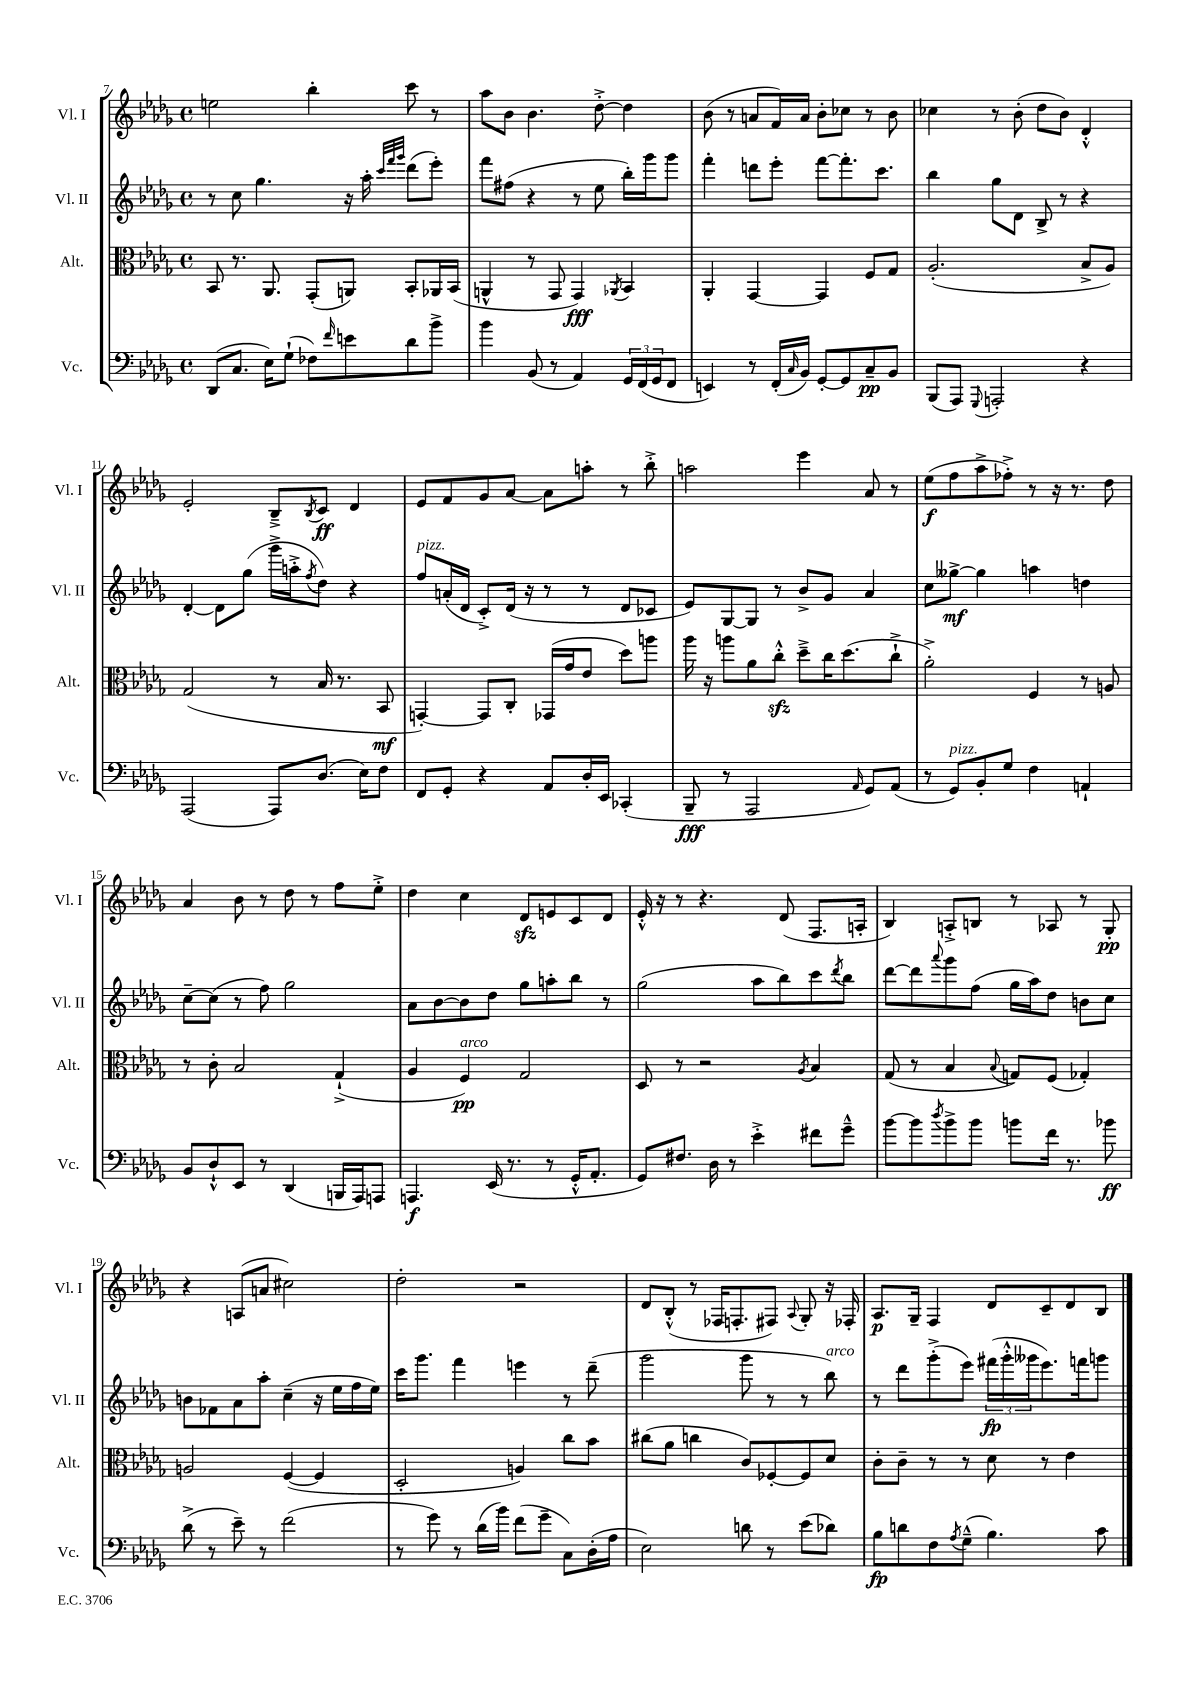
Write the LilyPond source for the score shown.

<<
\new StaffGroup <<
\new Staff = "s0" \with { instrumentName = "Vl. I" shortInstrumentName = "Vl. I" } {
    \clef treble \key des \major \defaultTimeSignature \time 4/4
    e''2 bes''4-. c'''8 r8 |
    aes''8 bes'8 bes'4. des''8~-.-> des''4 |
    bes'8( r8 a'8 f'16) a'16 bes'8-. ces''8 r8 bes'8 |
    ces''4 r8 bes'8-.( des''8 bes'8) des'4-.-^ |
    ees'2-. bes8---> \acciaccatura { bes8 } c'8\ff des'4 |
    ees'8 f'8 ges'8 aes'8~ aes'8 a''8-. r8 bes''8-.-> |
    a''2 ees'''4 aes'8 r8 |
    ees''8\f( f''8 aes''8-> fes''8-.->) r8 r16 r8. des''8 |
    aes'4 bes'8 r8 des''8 r8 f''8 ees''8-.-> |
    des''4 c''4 des'8\sfz e'8 c'8 des'8 |
    ees'16-.-^ r16 r8 r4. des'8( f8. a16-. |
    bes4) a8-.-> b8 r8 aes8 r8 ges8-.\pp |
    r4 a8( a'8 cis''2) |
    des''2-. r2 |
    des'8 bes8-.-^( r8 fes16 f8.-. fis8) \appoggiatura { aes8 } ges8-. r16 fes16-. |
    aes8.\p ges16-- f4 des'8 c'8-- des'8 bes8 \bar "|." |
}
\new Staff = "s1" \with { instrumentName = "Vl. II" shortInstrumentName = "Vl. II" } {
    \clef treble \key des \major \defaultTimeSignature \time 4/4
    r8 c''8 ges''4. r16 aes''16-. \grace { c'''32 f'''32 ges'''32 } des'''8( ees'''8-.) |
    f'''8 fis''8( r4 r8 ees''8 bes''16-.) ges'''16 ges'''8 |
    f'''4-. d'''8 ees'''8-. f'''8~ f'''8.-. c'''8. |
    bes''4 ges''8 des'8 bes8-> r8 r4 |
    des'4~-. des'8 ges''8( ges'''16-> a''16-.-> \acciaccatura { f''8 } des''8) r4 |
    f''8^\markup { \italic "pizz." } a'16-.( des'16 c'8-.->) des'16( r16 r8 r8 des'8 ces'8 |
    ees'8) ges8~ ges8 r8 bes'8-> ges'8 aes'4 |
    c''8 geses''8~->\mf geses''4 a''4 d''4 |
    c''8~-- c''8( r8 f''8) ges''2 |
    aes'8 bes'8~ bes'8 des''8 ges''8 a''8-. bes''8 r8 |
    ges''2( aes''8 bes''8) c'''8 \acciaccatura { des'''8 } bes''8 |
    des'''8~ des'''8 \appoggiatura { aes'''8 } ges'''8 f''8( ges''16 aes''16) des''8 b'8 c''8 |
    b'8 fes'8 aes'8 aes''8-. c''4--( r16 ees''16 f''16 ees''16) |
    c'''16 ges'''8. f'''4 e'''4 r8 des'''8--( |
    ges'''2 ges'''8 r8 r8 bes''8^\markup { \italic "arco" }) |
    r8 des'''8 ges'''8-.->( ees'''8) \tuplet 3/2 { fis'''16\fp( ges'''16-.-^ geses'''16 } ees'''8.) f'''16 g'''8 \bar "|." |
}
\new Staff = "s2" \with { instrumentName = "Alt." shortInstrumentName = "Alt." } {
    \clef alto \key des \major \defaultTimeSignature \time 4/4
    bes,8 r8. aes,8. ges,8-.( a,8) bes,8-. aes,16 bes,16( |
    a,4-^ r8 ges,8 ges,4\fff) \acciaccatura { aes,8 } bes,4 |
    aes,4-. ges,4~ ges,4 f8 ges8 |
    aes2.-.( bes8-> aes8) |
    ges2( r8 bes16 r8. bes,8\mf |
    g,4~-.) g,8 c8-. ges,16( ges'16 ees'8 des''8) a''8 |
    aes''16 r16 a''8 aes'8 c''8-.-^\sfz des''8---> c''16 des''8.( c''8-!-> |
    aes'2-.->) f4 r8 a8 |
    r8 c'8-. bes2 ges4-!->( |
    aes4 f4\pp^\markup { \italic "arco" }) ges2 |
    des8 r8 r2 \acciaccatura { aes8 } bes4 |
    ges8( r8 bes4 \appoggiatura { bes8 } g8) f8( ges4-.) |
    a2 f4~( f4 |
    des2-. a4) c''8 bes'8 |
    cis''8( aes'8 c''4 c'8) fes8~-. fes8 des'8 |
    c'8-. c'8-- r8 r8 des'8 r8 ees'4 \bar "|." |
}
\new Staff = "s3" \with { instrumentName = "Vc." shortInstrumentName = "Vc." } {
    \clef bass \key des \major \defaultTimeSignature \time 4/4
    des,8( c8. ees16) ges8-!( fes8) \grace { f'16 } e'8 des'8 bes'8-> |
    bes'4 bes,8( r8 aes,4) \tuplet 3/2 { ges,16 f,16( ges,16 } f,8 |
    e,4) r8 f,16-.( \grace { c16 } bes,16) ges,8~-. ges,8 c8--\pp bes,8 |
    bes,,8( aes,,8) \appoggiatura { ges,,8 } a,,2-. r4 |
    aes,,2( aes,,8) des8.( ees16) f8 |
    f,8 ges,8-. r4 aes,8 des16-. ees,16 ces,4-.( |
    bes,,8--\fff r8 aes,,2 \grace { aes,16 } ges,8) aes,8( |
    r8 ges,8^\markup { \italic "pizz." }) bes,8-. ges8 f4 a,4-! |
    bes,8 des8-!-^ ees,8 r8 des,4( b,,16 aes,,16) a,,8 |
    a,,4.\f ees,16( r8. r8 ges,16-.-^ aes,8.-. |
    ges,8) fis8. des16 r8 ees'4-.-> fis'8 ges'8---^ |
    bes'8~ bes'8 \acciaccatura { des''8 } bes'8-> bes'8 b'8 f'16 r8. bes'8\ff |
    des'8->( r8 ees'8--) r8 f'2( |
    r8 ges'8) r8 des'16( bes'16) f'8( ges'8-- c8) des16-.( aes16 |
    ees2) d'8 r8 ees'8( des'8) |
    bes8\fp d'8 f8 \acciaccatura { aes8 } ges8---^( bes4.) c'8 \bar "|." |
}
>>
>>
\layout { \context { \Score currentBarNumber = #7 } }
